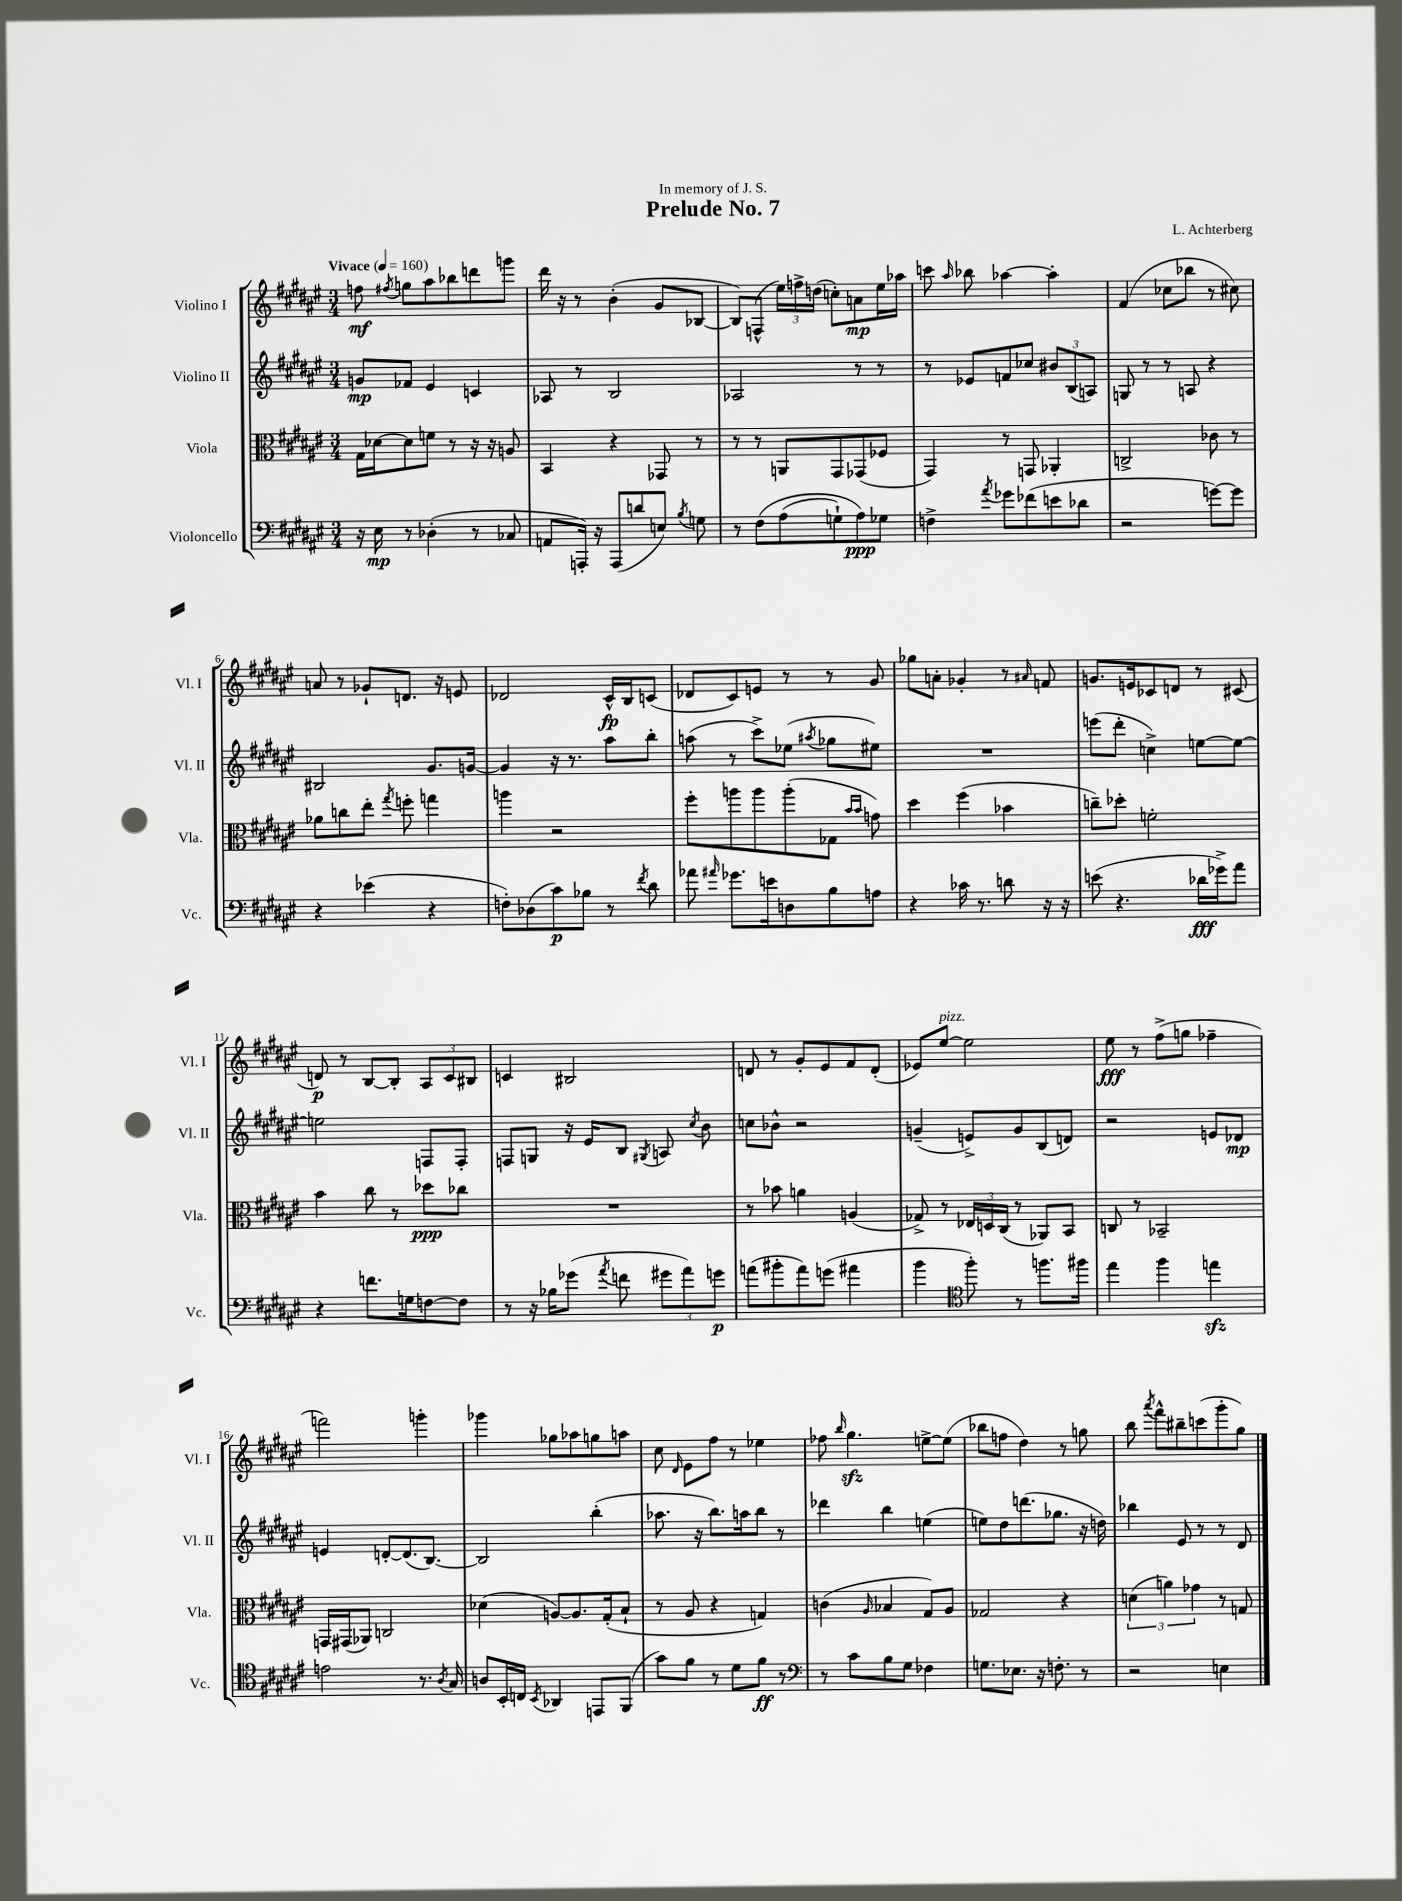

**kern	**kern	**kern	**kern
*staff4	*staff3	*staff2	*staff1
*clefF4	*clefC3	*clefG2	*clefG2
*k[f#c#g#d#a#e#]	*k[f#c#g#d#a#e#]	*k[f#c#g#d#a#e#]	*k[f#c#g#d#a#e#]
*M3/4	*M3/4	*M3/4	*M3/4
*MM160	*MM160	*MM160	*MM160
16r	16G#	8g	8ff
16E#	[16d-	.	.
.	.	.	8qff#
8r	8d-]	8f-	8gg
(4D-'	8f	4e#	8aa#
.	8r	.	8bb-
8r	16r	4c	8ddd
.	16r	.	.
8C-	8A	.	8ggg
=	=	=	=
8AA	4BB	8A-	16ddd#
.	.	.	16r
16AAA')	.	8r	8r
16r	.	.	.
(8AAA	4r	2B	(4b'
8d	.	.	.
8E)	8GG-	.	8g#
8qB	.	.	.
8G	8r	.	[8B-
=	=	=	=
8r	8r	2A-	8B-])
&(8F#	8r	.	(8F^^
(8A#	8AA	.	24ee#)
.	.	.	24ff^
.	.	.	(24dd
8G`)	8GG#	.	8cc')
8A#&)	(8GG-	8r	8a
8G-	8F-	8r	16ee#
.	.	.	16aa-
=	=	=	=
4F^	4GG#)	8r	8ccc
.	.	.	16qqaa#
.	.	8e-	8bb-
8qa#	.	.	.
8g-	8r	8f	[4aa-
(8f-	8GG	8cc-	.
8e	4AA-'	12b#	4aa-']
.	.	(12B	.
8d-	.	.	.
.	.	12A)	.
=	=	=	=
2r	2C^	8G	(4f#
.	.	8r	.
.	.	8r	8cc-
.	.	8A	8bb-
[8g)	8c-	4r	8r
8g]	8r	.	8cc#)
=	=	=	=
4r	8a-	2B#	8a
.	8cc	.	8r
(4e-	8ee#'	.	8g-`
.	8qgg#	.	.
.	8ff'	.	8.d
4r	4gg	8.g#	.
.	.	.	16r
.	.	.	8e
.	.	[16g	.
=	=	=	=
8F')	4aa	4g]	2d-
(8D-	.	.	.
8c#)	2r	16r	.
.	.	8.r	.
8B-	.	.	.
8r	.	8aa#	16c#^^
.	.	.	16B
8qf#	.	.	.
8d#	.	8bb'	(8c
=	=	=	=
8a-	8ff#'	(8aa	8d-
16qqa#	.	.	.
8.g-	8aa	8r	8c#)
.	8aa	8ccc#^)	8e
16e	.	.	.
8D	(8aa'	(8ee-	8r
.	.	8qaa#	.
8B	8G-	8gg-	8r
.	16qqb	.	.
.	16qqb	.	.
8A	8g)	8ee#)	8g#
=	=	=	=
4r	4dd#	2.r	8gg-
.	.	.	8a'
16c-	(4ff#	.	4g-'
8.r	.	.	.
8d	4b-	.	8r
.	.	.	16qqa#
16r	.	.	8f
16r	.	.	.
=	=	=	=
(8e	8cc~)	(8eee	8.g
4.r	8dd-'	8ddd#'	.
.	.	.	16e
.	2f'	4cc^)	8c-
.	.	.	8d
16d-	.	[8ee	8r
16g-^)	.	.	.
8a#	.	8ee_	(8c#
=	=	=	=
4r	4b	2ee]	8d)
.	.	.	8r
8.f	8cc#	.	[8B
.	8r	.	8B']
16G	.	.	.
[8F	8dd-	8F	12A#
.	.	.	12c#
8F]	8cc-	8F'	.
.	.	.	12B#
=	=	=	=
8r	2.r	8F	4c
16r	.	8G	.
16B-	.	.	.
(8g-	.	16r	2B#
.	.	16e#	.
8qa#	.	.	.
8f	.	8B	.
.	.	8qG#	.
12g#	.	8A	.
12a#)	.	.	.
.	.	8qcc#	.
.	.	8b	.
12g	.	.	.
=	=	=	=
(8a	8r	8cc	8d
8b#'	8b-	8b-^^	8r
8a)	4a	2r	8g#'
(8g	.	.	8e#
4a#	(4A	.	8f#
.	.	.	(8d'
=	=	=	=
4b	8G-^)	(4g~	8e-)
.	8r	.	[8ee#
*clefC4	*	*	*
8ff#')	24E-	8e^)	2ee#]
.	24D	.	.
.	(24C#	.	.
8r	8r	8g	.
8.ff	8AA-)	(8B	.
.	8BB	8d)	.
16ff#	.	.	.
=	=	=	=
4ee#	8C	2r	8ee#
.	8r	.	8r
4ff#	2BB-~	.	(8ff#^
.	.	.	8gg
4ee	.	8e	4ff-~
.	.	8d-	.
=	=	=	=
2e	16GG	4e	2fff)
.	(16GG#	.	.
.	8AA-)	.	.
.	2C	[8d'	.
.	.	(8.d]	.
8.r	.	.	4ggg'
.	.	[8.B)	.
8qA#	.	.	.
16G#	.	.	.
=	=	=	=
8A	(4d-	2B]	4ggg-
16BB'	.	.	.
16C	.	.	.
8qBB	.	.	.
4AA-	[8A)	.	8gg-
.	8.A]	.	8aa-
8EE	.	(4bb'	8gg
.	(16G#'	.	.
(8FF#	8B`	.	8aa
=	=	=	=
8g#)	8r	8.aa-	8cc#
.	.	.	16qqd#
8f#	8A#	.	8e#
.	.	16r	.
8r	4r	8.bb)	8ff#
8d#	.	.	8r
.	.	16aa	.
8f#	4G)	8bb	4ee-
8r	.	8r	.
=	=	=	=
*clefF4	*	*	*
8r	(4c	4ddd-	8ff-
.	.	.	16qqbb
8c#	.	.	4.gg#
.	16qqA#	.	.
8B	4B-	4bb	.
8G#	.	.	.
4F-	8G#)	(4ee	[8ee^
.	8A#	.	(8ee]
=	=	=	=
8.G	2G-	8ee)	8bb-
.	.	8dd#	8ff
8.E-	.	.	.
.	.	(8.ddd	4dd#)
16r	.	.	.
8.F'	.	8.gg-	.
.	4r	.	8r
8r	.	16r	8gg
.	.	16dd)	.
=	=	=	=
2r	(6d	4bb-	8bb
.	.	.	8qaaa#
.	.	.	8fff#^^
.	6a)	.	.
.	.	8e#	8bb#~
.	6g-	.	.
.	.	8r	(8ccc
4E	8r	8r	8ggg#'
.	8G	8d#	8gg#)
==	==	==	==
*-	*-	*-	*-
